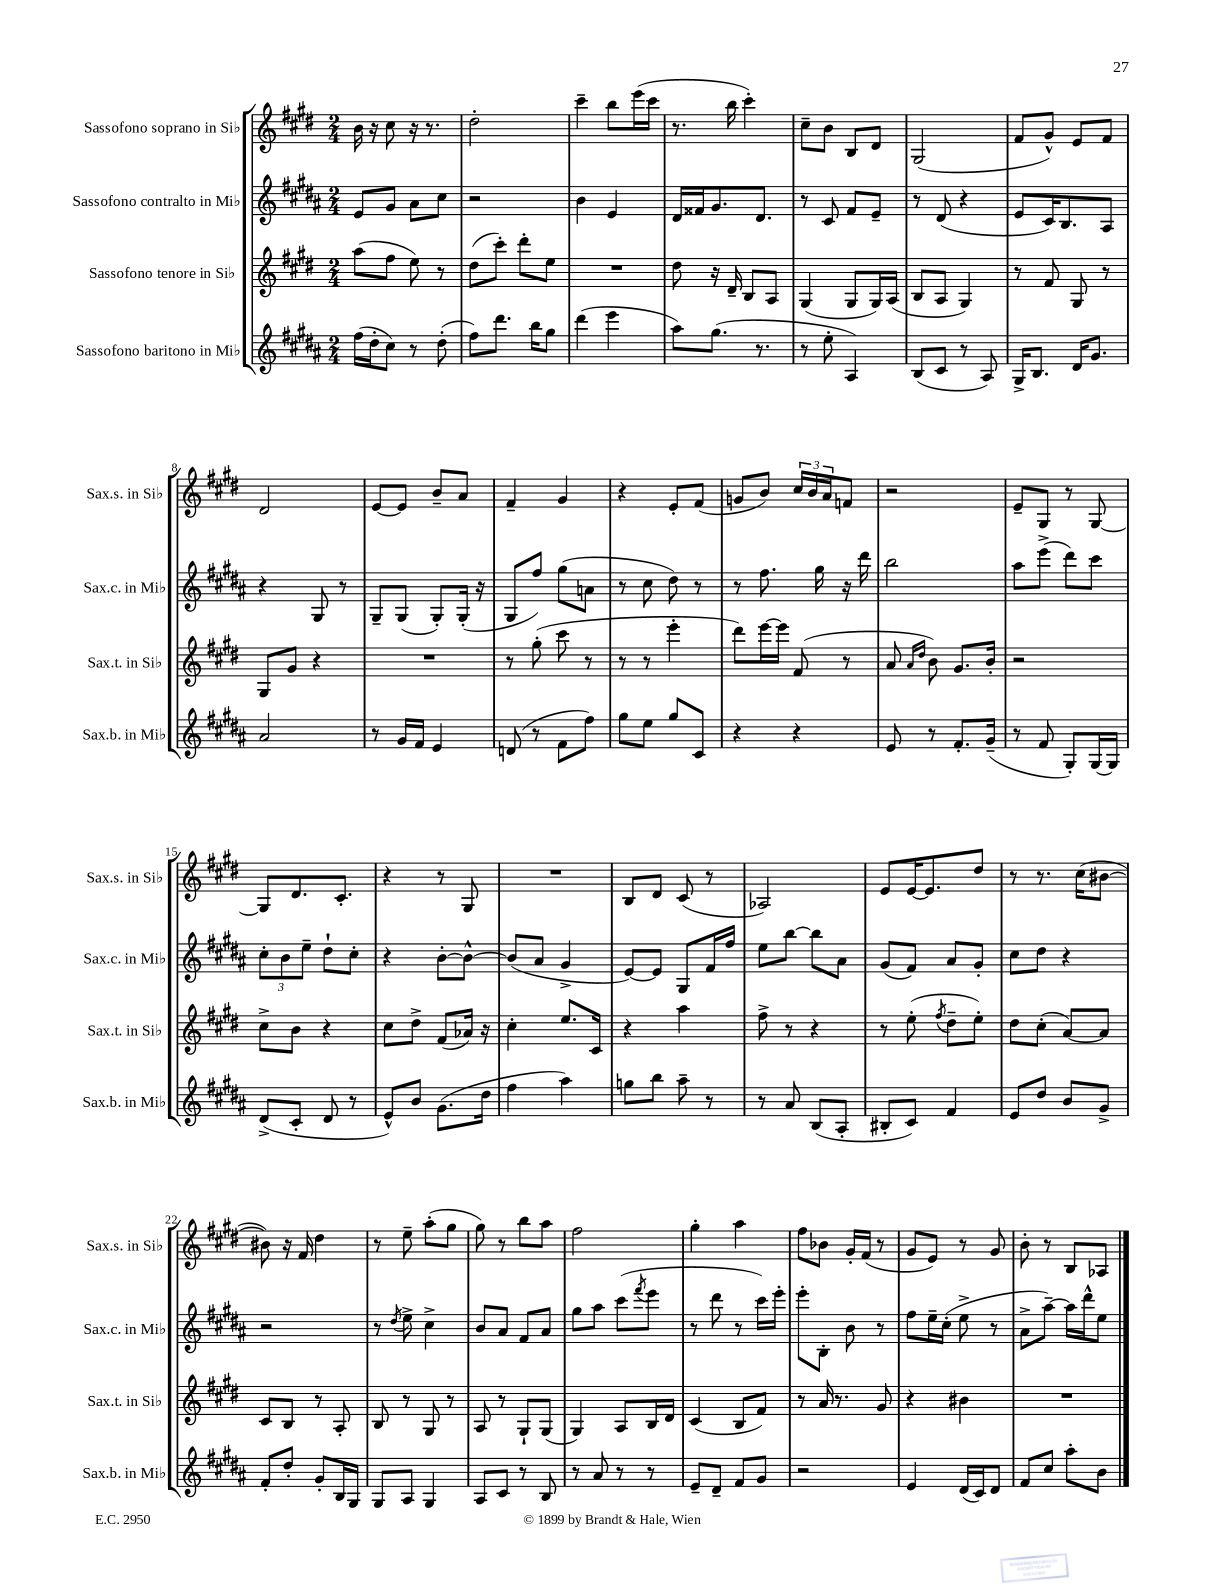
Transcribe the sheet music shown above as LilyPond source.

<<
\new StaffGroup <<
\new Staff = "s0" \with { instrumentName = "Sassofono soprano in Sib" shortInstrumentName = "Sax.s. in Sib" } {
    \clef treble \key e \major \numericTimeSignature \time 2/4
    b'16 r16 cis''8 r16 r8. |
    dis''2-. |
    cis'''4-- b''8 e'''16( cis'''16 |
    r8. b''16 cis'''4-.) |
    cis''8-- b'8 b8 dis'8 |
    gis2( |
    fis'8 gis'8-^) e'8 fis'8 |
    dis'2 |
    e'8~ e'8 b'8-- a'8 |
    fis'4-- gis'4 |
    r4 e'8-. fis'8( |
    g'8 b'8) \tuplet 3/2 { cis''16 b'16 a'16 } f'8 |
    r2 |
    e'8-- gis8 r8 gis8~ |
    gis8 dis'8. cis'8.-. |
    r4 r8 gis8 |
    R2 |
    b8 dis'8 cis'8( r8 |
    aes2) |
    e'8 e'16~ e'8. dis''8 |
    r8 r8. cis''16( bis'8~ |
    bis'8) r16 fis'16 dis''4 |
    r8 e''8-- a''8-.( gis''8 |
    gis''8) r8 b''8 a''8 |
    fis''2 |
    gis''4-. a''4 |
    fis''8 bes'8 gis'16-. fis'16( r8 |
    gis'8 e'8) r8 gis'8 |
    b'8-. r8 b8 aes8 \bar "|." |
}
\new Staff = "s1" \with { instrumentName = "Sassofono contralto in Mib" shortInstrumentName = "Sax.c. in Mib" } {
    \clef treble \key b \major \numericTimeSignature \time 2/4
    e'8 gis'8 ais'8 cis''8 |
    r2 |
    b'4 e'4 |
    dis'16 fisis'16 gis'8. dis'8. |
    r8 cis'8 fis'8 e'8-- |
    r8 dis'8( r4 |
    e'8 cis'16) b8. ais8 |
    r4 gis8 r8 |
    gis8-- gis8( gis8-.) gis16-.( r16 |
    gis8 fis''8) gis''8( a'8 |
    r8 cis''8 dis''8) r8 |
    r8 fis''8. gis''16 r16 dis'''16 |
    b''2 |
    ais''8 e'''8->( dis'''8) cis'''8 |
    \tuplet 3/2 { cis''8-. b'8 e''8-- } dis''8-! cis''8-. |
    r4 b'8~-. b'8~-^ |
    b'8( ais'8 gis'4-> |
    e'8~) e'8 gis8 fis'16 fis''16 |
    e''8 b''8~ b''8 ais'8 |
    gis'8( fis'8) ais'8 gis'8-. |
    cis''8 dis''8 r4 |
    r2 |
    r8 \acciaccatura { dis''8 } e''8-> cis''4-> |
    b'8 ais'8 fis'8 ais'8 |
    gis''8 ais''8 cis'''8( \acciaccatura { fis'''8 } e'''8 |
    r8 dis'''8 r8 cis'''16) e'''16-. |
    e'''8-. b8-. b'8 r8 |
    fis''8 e''16-- cis''16-.( e''8-> r8 |
    ais'8-> ais''8~--) ais''16 dis'''16-^ e''8 \bar "|." |
}
\new Staff = "s2" \with { instrumentName = "Sassofono tenore in Sib" shortInstrumentName = "Sax.t. in Sib" } {
    \clef treble \key e \major \numericTimeSignature \time 2/4
    a''8( fis''8 e''8) r8 |
    dis''8( cis'''8-.) dis'''8-. e''8 |
    R2 |
    dis''8 r16 dis'16-- b8 a8 |
    gis4( gis8 gis16) a16( |
    b8 a8 gis4) |
    r8 fis'8 gis8 r8 |
    gis8 gis'8 r4 |
    R2 |
    r8 gis''8-.( cis'''8 r8 |
    r8 r8 e'''4-. |
    dis'''8) e'''16~ e'''16 fis'8( r8 |
    a'8 \grace { a'16 dis''16 } b'8) gis'8. b'16-. |
    r2 |
    cis''8-> b'8 r4 |
    cis''8 dis''8-> fis'8( aes'16) r16 |
    cis''4-. e''8. cis'16 |
    r4 a''4 |
    fis''8-> r8 r4 |
    r8 e''8-.( \acciaccatura { fis''8 } dis''8-- e''8-.) |
    dis''8 cis''8-.( a'8~) a'8 |
    cis'8 b8 r8 a8-. |
    b8 r8 gis8 r8 |
    a8 r8 gis8-! gis8( |
    gis4) a8 b16 dis'16 |
    cis'4( b8 fis'8) |
    r8 a'16 r8. gis'8 |
    r4 bis'4 |
    R2 \bar "|." |
}
\new Staff = "s3" \with { instrumentName = "Sassofono baritono in Mib" shortInstrumentName = "Sax.b. in Mib" } {
    \clef treble \key b \major \numericTimeSignature \time 2/4
    fis''16( dis''16-. cis''8) r8 dis''8-.( |
    fis''8) dis'''8. b''16 gis''8 |
    dis'''4( e'''4 |
    ais''8) gis''8.( r8. |
    r8 e''8-. ais4) |
    b8( cis'8 r8 ais8) |
    gis16-> b8. dis'16 gis'8. |
    ais'2 |
    r8 gis'16 fis'16 e'4 |
    d'8( r8 fis'8 fis''8) |
    gis''8 e''8 gis''8 cis'8 |
    r4 r4 |
    e'8 r8 fis'8.-. gis'16--( |
    r8 fis'8 gis8-.) gis16~ gis16 |
    dis'8->( cis'8-. dis'8 r8 |
    e'8-^) b'8 gis'8.( dis''16 |
    fis''4 ais''4) |
    g''8 b''8 ais''8-- r8 |
    r8 ais'8 b8( ais8-. |
    bis8-. cis'8) fis'4 |
    e'8 dis''8 b'8 gis'8-> |
    fis'8-. dis''8-. gis'8-. b16 gis16 |
    gis8 ais8 gis4 |
    ais8 cis'8 r8 b8 |
    r8 ais'8 r8 r8 |
    e'8-- dis'8-- fis'8 gis'8 |
    r2 |
    e'4 dis'16( cis'16) dis'8 |
    fis'8 cis''8 ais''8-. b'8 \bar "|." |
}
>>
>>
